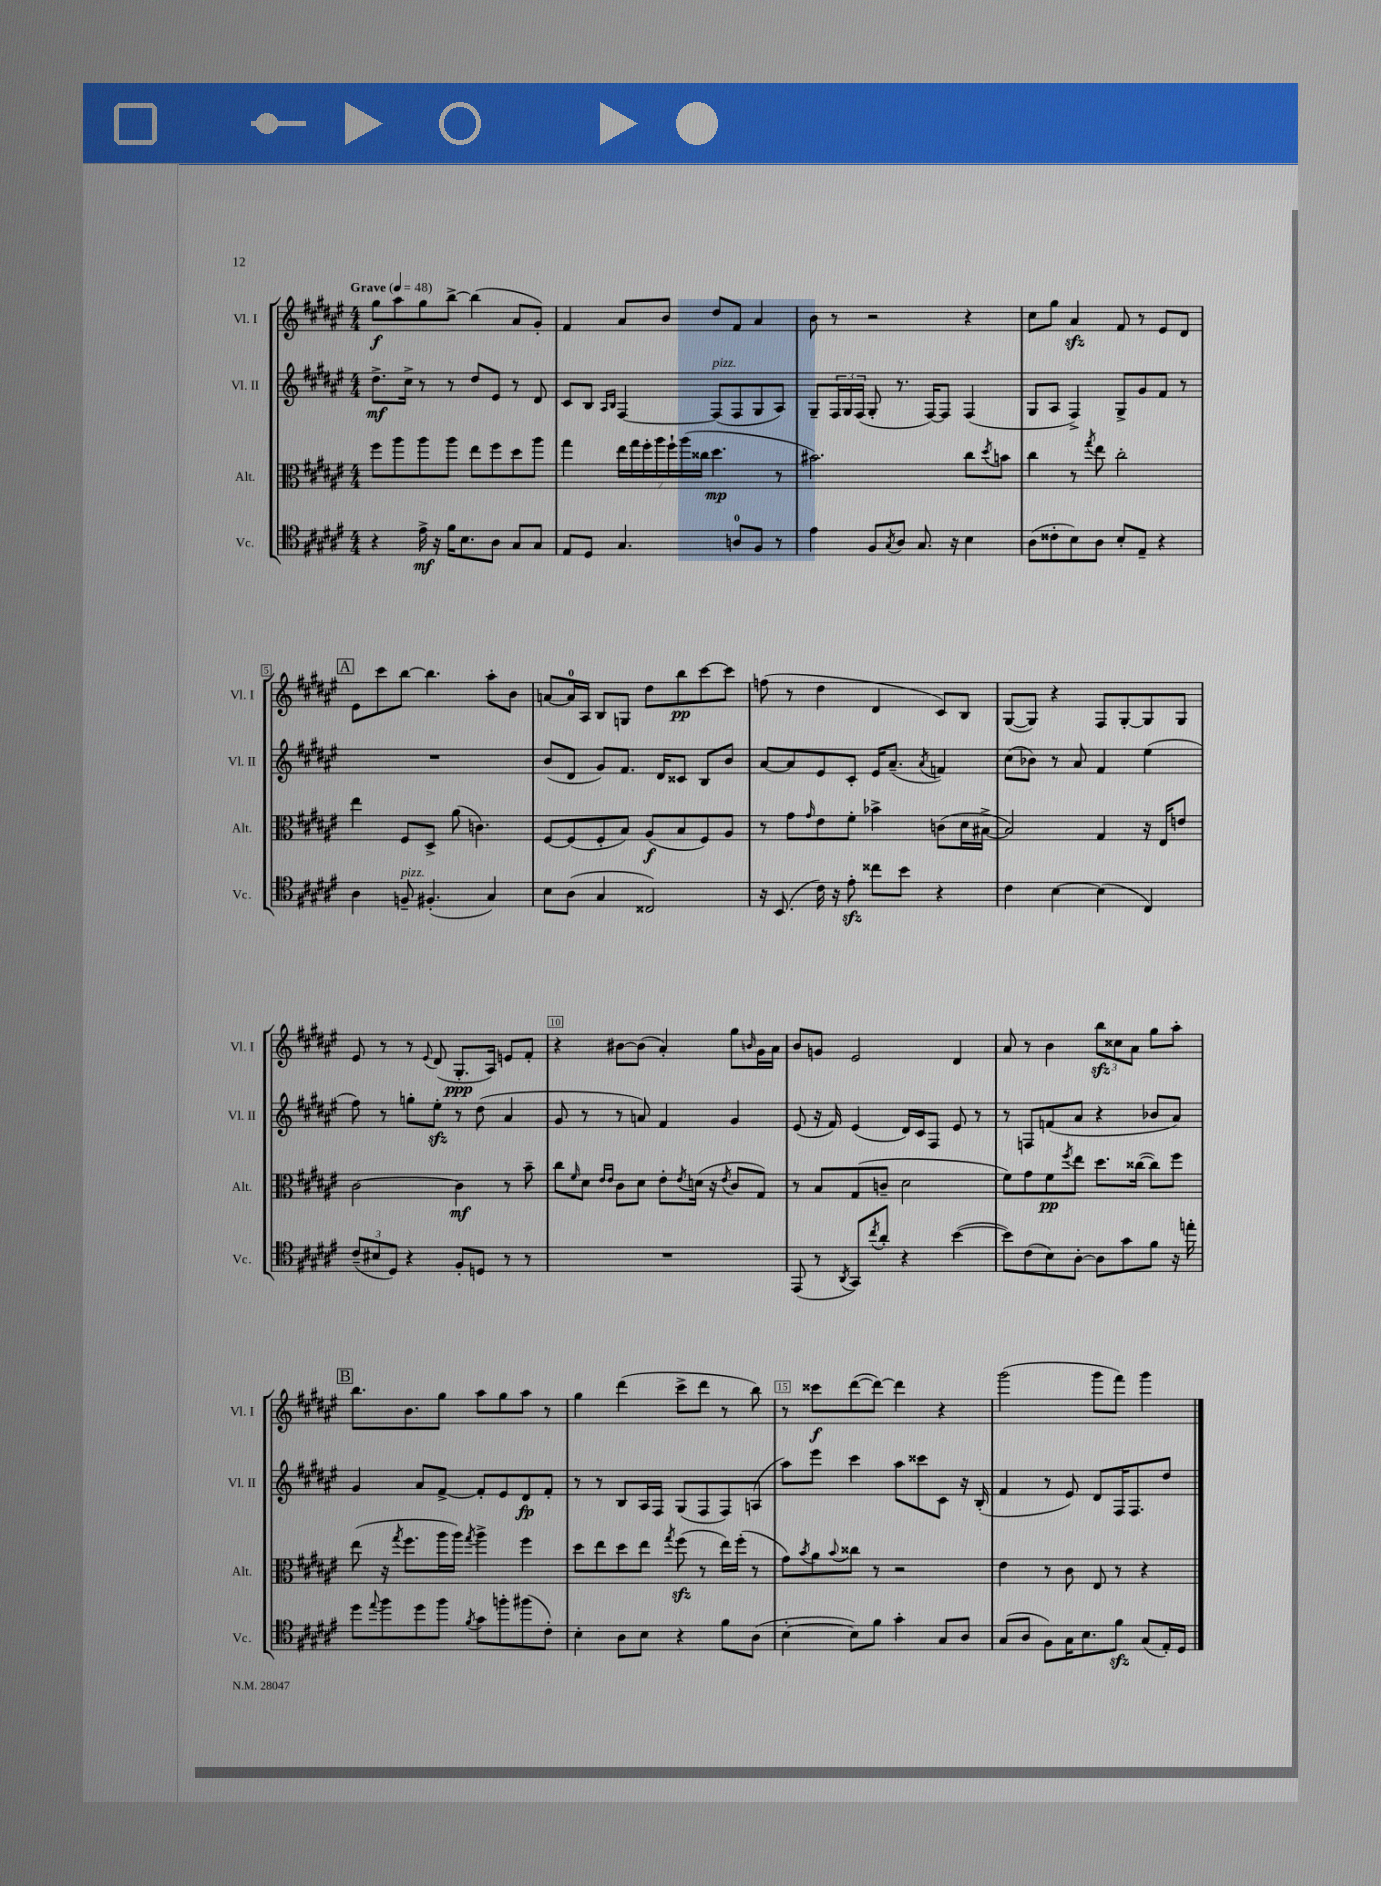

**kern	**kern	**kern	**kern
*staff4	*staff3	*staff2	*staff1
*clefC4	*clefC3	*clefG2	*clefG2
*k[f#c#g#d#a#e#]	*k[f#c#g#d#a#e#]	*k[f#c#g#d#a#e#]	*k[f#c#g#d#a#e#]
*M4/4	*M4/4	*M4/4	*M4/4
*MM48	*MM48	*MM48	*MM48
4r	8ff#	8.dd#^	8gg#
.	8aa#	.	8aa#
.	.	16cc#^	.
16e#^	8aa#	8r	8gg#
16r	.	.	.
16f#	8aa#	8r	[8bb^
8.B	.	.	.
.	8ee#	8dd#	(4bb]
8A#	8ff#	8e#	.
8G#	8dd#	8r	8a#
8G#	8aa#	8d#	8g#')
=	=	=	=
8E#	4gg#	8c#	4f#
8D#	.	8B	.
.	.	16qqA#	.
.	.	16qqB	.
4.G#	28ee#	[4F#	8a#
.	28gg#	.	.
.	28ff#'	.	.
.	28aa#	.	.
.	.	.	8b
.	28ff#`	.	.
.	(28aa#	.	.
.	28cc##	.	.
.	4.dd#	(8F#]	8dd#
8A	.	8F#	8f#
8F#	.	8G#	4a#
8r	8r	8A#)	.
=	=	=	=
4e#	2.b#)	8G#~	8b
.	.	24F#	8r
.	.	24G#	.
.	.	(24F#	.
8F#	.	8G#'	2r
8qG#	.	.	.
8A#	.	8.r	.
8.G#	.	.	.
.	.	[16F#)	.
.	.	8F#]	.
16r	.	.	.
4B	8cc#	(4F#	4r
.	8qdd#	.	.
.	8b	.	.
=	=	=	=
(8A#	4cc#	8G#	8cc#
8c##'	.	8A#	8gg#
8B)	8r	4F#^)	4a#
.	8qgg#	.	.
8A#	8ee#	.	.
8B'	2cc#'	8G#^	8f#
8E#~	.	8g#	8r
4r	.	8f#	8e#
.	.	8r	8d#
=	=	=	=
4A#	4ee#	1r	8e#
.	.	.	8ccc#
8F~	8F#	.	[8bb
(4.F#'	8D#^	.	4.bb]
.	(8a#	.	.
.	4.c)	.	.
4G#)	.	.	8aa#'
.	.	.	8b
=	=	=	=
8B	[8F#	(8b	[8a
(8A#	(8F#]	8d#	16a]
.	.	.	16A#
4G#	8F#'	8g#)	8B
.	8B)	8.f#	8G
2C##)	(8A#	.	8dd#
.	.	16d#	.
.	8B	8c##	8bb
.	8F#)	8B	[8ccc#
.	8A#	8b	8ccc#]
=	=	=	=
16r	8r	[8a#	(8ff
(8.BB	.	.	.
.	8g#	8a#]	8r
.	16qqg#	.	.
16c#)	8e#	8e#	4dd#
16r	.	.	.
8e#'	8f#'	8c#'	.
8cc##	4b-^	16e#	4d#
.	.	(8.a#~	.
8b	.	.	.
.	.	8qa#	.
4r	(8c	4f)	8c#)
.	16d#	.	8B
.	[16B#^	.	.
=	=	=	=
4c#	2B#])	(8cc#	([8G#
.	.	8b-)	8G#])
[4B	.	8r	4r
.	.	8a#	.
(4B]	4G#	4f#	8F#
.	.	.	[8G#'
4C#)	16r	(4ee#	8G#]
.	16E#	.	.
.	8e	.	8G#
=	=	=	=
(12c#~	[2c#	8ff#)	8e#
12B#	.	.	.
.	.	8r	8r
12D#)	.	.	.
4r	.	8gg'	8r
.	.	.	8qqe#
.	.	8ee#'	(8d#
8F#'	4c#]	8r	8.G#'
8D	.	(8dd#	.
.	.	.	16A#)
8r	8r	4a#	8e
8r	8b~	.	8f#'
=	=	=	=
1r	8cc#	8g#	4r
.	16qqf#	.	.
.	8d#	8r	.
.	16qqe#	.	.
.	16qqe#	.	.
.	8c#	8r	[8b#
.	8d#	8a)	(8b#]
.	8e#'	4f#	4a#')
.	8qe#	.	.
.	(16d	.	.
.	16r	.	.
.	8qe#	.	.
.	8c#	4g#	8gg#
.	.	.	16qqb
.	8G#)	.	16g#
.	.	.	16a#
=	=	=	=
(8EE#	8r	(8e#	8b
8r	8B	16r	8g
.	.	16f#)	.
8qAA#	.	.	.
8GG#)	(8G#	(4e#	2e#
8qcc#	.	.	.
8a#'	8c~	.	.
4r	2d#	16d#)	.
.	.	16c#	.
.	.	8F#	.
([4b	.	8e#	4d#
.	.	8r	.
=	=	=	=
8b])	8f#)	8r	8a#
(8c#	8g#	8F	8r
8B)	8f#	(8f	4b
.	8qff#	.	.
[8A#'	8ee#	8a#	.
8A#]	8.dd#	4r	12bb
.	.	.	12cc##
8g#	.	.	.
.	.	.	12a#
.	([16cc##	.	.
8f#	8cc##])	8b-	8gg#
16r	8ff#	8a#)	8aa#'
16ee'	.	.	.
=	=	=	=
8dd#	(8ee#	4g#	8.bb
8qqee#	.	.	.
8ff#	16r	.	.
.	8qgg#	.	.
.	8.ff#	.	8.b
8dd#	.	8a#	.
8ff#	16aa#	[8f#^	8gg#
.	16aa#)	.	.
8qf#	8qgg#	.	.
8g#	4aa#^	8f#']	8aa#
8ff'	.	8e#	8gg#
(8ff#	4ff#	8d#	8aa#
8c#')	.	8f#'	8r
=	=	=	=
4B'	8dd#	8r	4gg#
.	8ee#	8r	.
8A#	8dd#	8B	(4ddd#
8B	8ee#	16A#	.
.	.	16F#	.
.	8qgg#	.	.
4r	(8ff#	(8G#	8ccc#^
.	8r	8F#	8ddd#
8f#	16ee#)	8F#)	8r
.	(16ff#'	.	.
(8A#	8r	(8A	8bb)
=	=	=	=
[4B'	8g#)	8aa#)	8r
.	8qb	.	.
.	8a#	8eee#	8ccc##
.	8qqb	.	.
8B])	8cc##	4ccc#	([8ddd#
8f#	8r	.	8ddd#_)
4g#'	2r	8aa#	4ddd#]
.	.	8ccc##	.
8G#	.	8c#	4r
8A#	.	16r	.
.	.	(16B'	.
=	=	=	=
(8G#	4e#	4f#	(2ggg#
8A#	.	.	.
8F#)	8r	8r	.
16G#	8c#	8e#)	.
8.B	.	.	.
.	8E#	8d#	8ggg#
8f#	8r	16F#	8fff#)
.	.	8.F#	.
(8G#	4r	.	4ggg#
16E#')	.	8dd#	.
16D#	.	.	.
==	==	==	==
*-	*-	*-	*-
